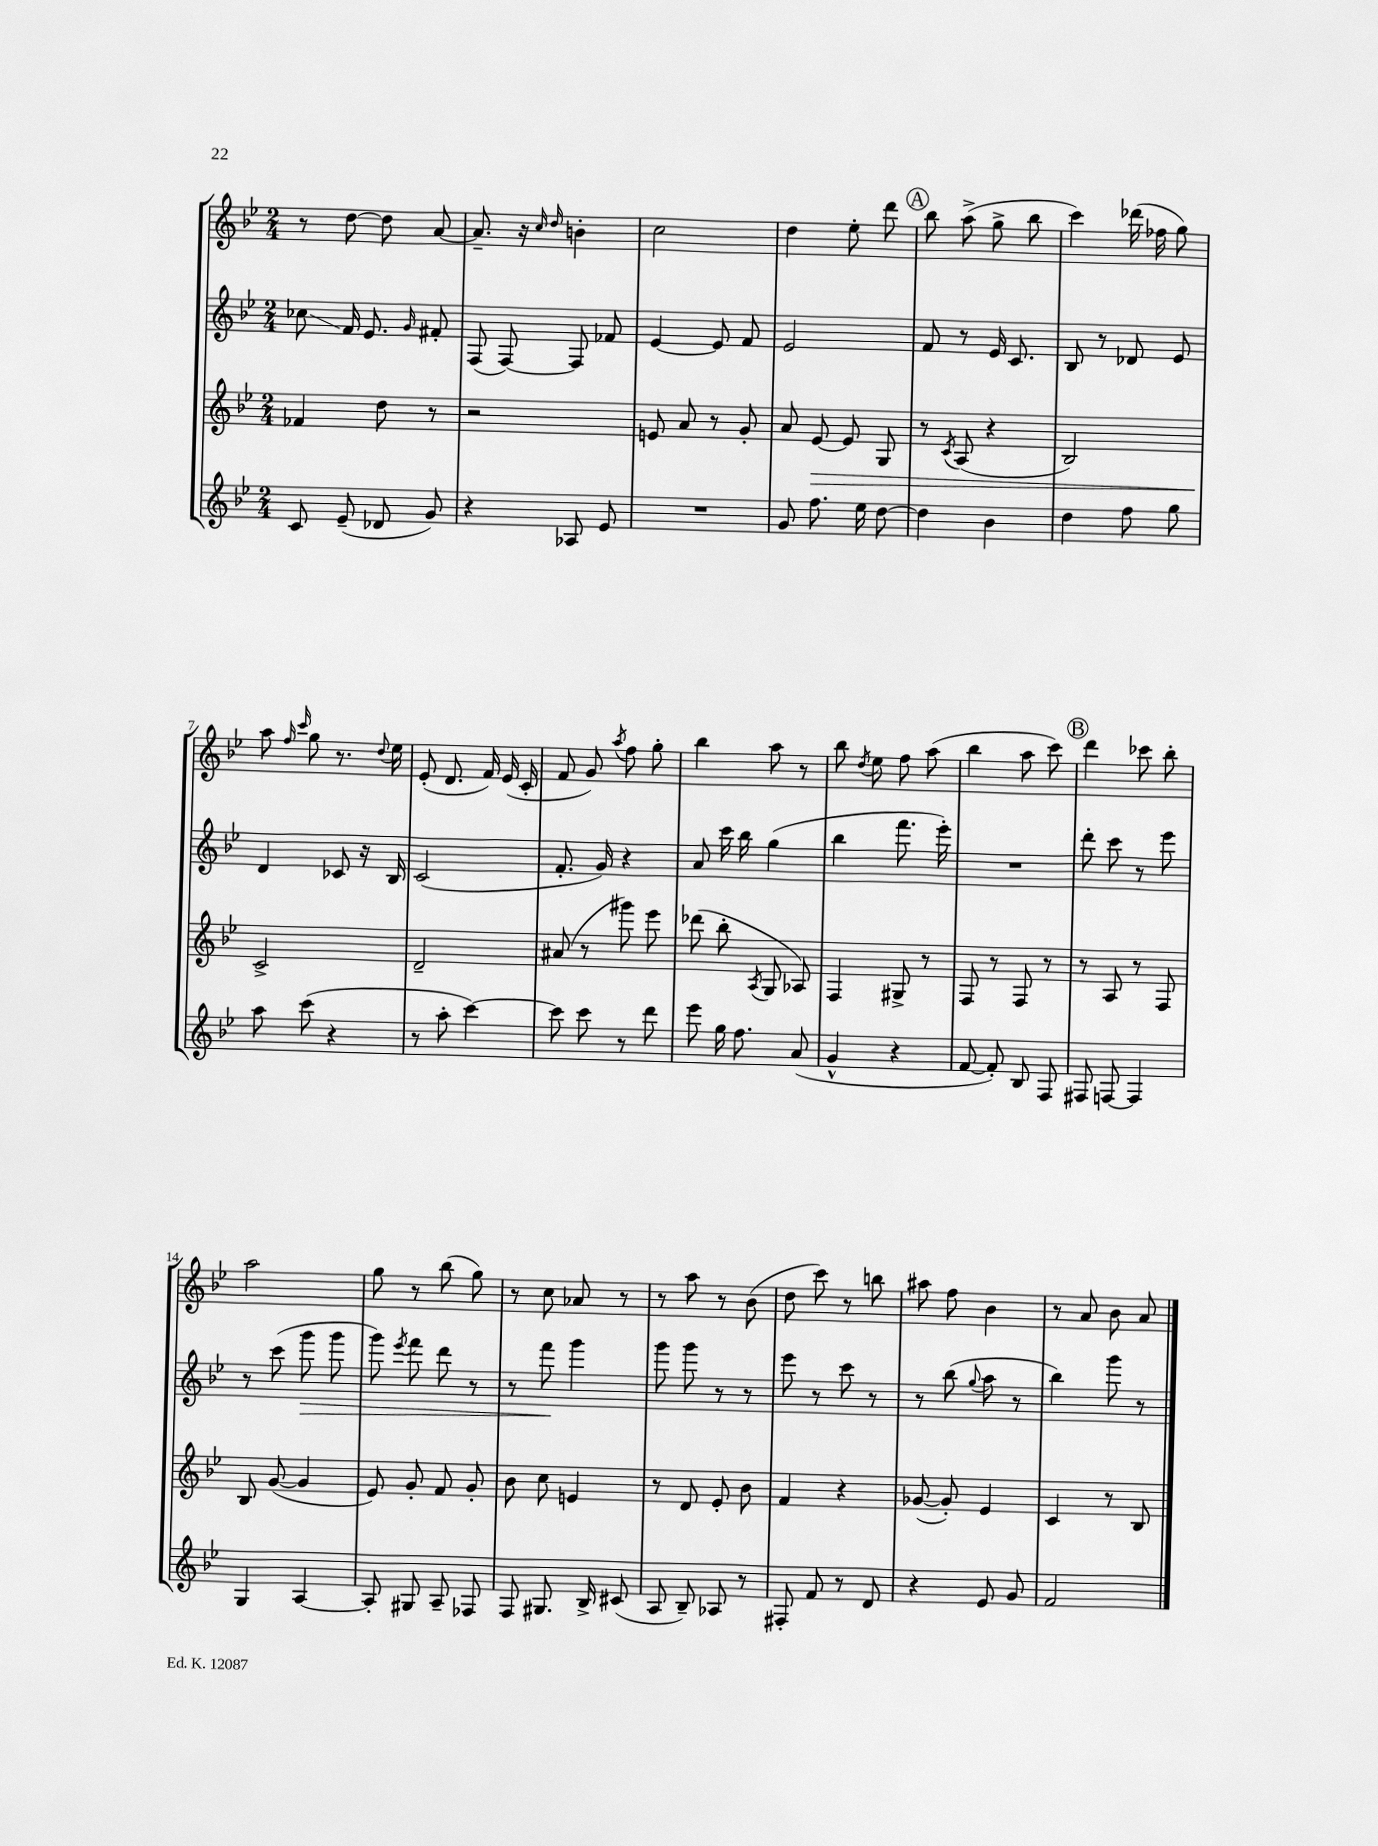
<<
\new StaffGroup <<
\new Staff = "s0" {
    \clef treble \key bes \major \numericTimeSignature \time 2/4
    \autoBeamOff r8 d''8~ d''8 a'8~ |
    a'8.-- r16 \grace { c''16 d''16 } b'4-. |
    c''2 |
    d''4 ees''8-. d'''8 |
    \mark \markup { \circle "A" } bes''8 a''8->( g''8-> bes''8 |
    c'''4) des'''16( fes''16 g''8) |
    a''8 \grace { f''16 c'''16 } g''8 r8. \appoggiatura { d''8 } ees''16 |
    ees'8-.( d'8. f'16) ees'16( c'16-. |
    f'8 g'8) \acciaccatura { a''8 } f''8 g''8-. |
    bes''4 a''8 r8 |
    bes''8 \acciaccatura { d''8 } ees''8 f''8 a''8( |
    bes''4 a''8 c'''8) |
    \mark \markup { \circle "B" } d'''4 ces'''8 bes''8-. |
    a''2 |
    g''8 r8 bes''8( g''8) |
    r8 c''8 aes'8 r8 |
    r8 a''8 r8 bes'8( |
    d''8 c'''8) r8 b''8 |
    ais''8 f''8 bes'4 |
    r8 a'8 bes'8 a'8 \bar "|." |
}
\new Staff = "s1" {
    \clef treble \key bes \major \numericTimeSignature \time 2/4
    \autoBeamOff ces''8\glissando f'16 ees'8. \grace { g'16 } fis'8-. |
    f8( f8~) f8 fes'8 |
    ees'4~ ees'8 f'8 |
    ees'2 |
    \mark \markup { \circle "A" } f'8 r8 ees'16 c'8. |
    bes8 r8 des'8 ees'8 |
    d'4 ces'8 r16 bes16 |
    c'2( |
    f'8.-. g'16) r4 |
    a'8 c'''16 bes''16 g''4( |
    bes''4 f'''8. ees'''16-.) |
    R2 |
    \mark \markup { \circle "B" } d'''8-. c'''8 r8 ees'''8 |
    r8 c'''8( g'''8\> g'''8 |
    g'''8) \acciaccatura { ees'''8 } f'''8 d'''8 r8 |
    r8 f'''8\! g'''4 |
    g'''8 g'''8 r8 r8 |
    ees'''8 r8 c'''8 r8 |
    r8 bes''8( \appoggiatura { g''8 } a''8 r8 |
    bes''4) g'''8 r8 \bar "|." |
}
\new Staff = "s2" {
    \clef treble \key bes \major \numericTimeSignature \time 2/4
    \autoBeamOff fes'4 d''8 r8 |
    r2 |
    e'8 a'8 r8 g'8-. |
    a'8 ees'8~\> ees'8 g8 |
    \mark \markup { \circle "A" } r8 \acciaccatura { c'8 } a8( r4 |
    bes2) |
    c'2->\! |
    d'2-- |
    ais'8( r8 gis'''8) ees'''8 |
    des'''8( bes''8-. \acciaccatura { a8 } g8 aes8) |
    f4 gis8-> r8 |
    f8 r8 f8 r8 |
    \mark \markup { \circle "B" } r8 a8 r8 f8 |
    bes8 g'8~( g'4 |
    ees'8) g'8-. f'8 g'8-. |
    bes'8 c''8 e'4 |
    r8 d'8 ees'8-. bes'8 |
    f'4 r4 |
    ges'8~( ges'8-.) ees'4 |
    c'4 r8 bes8 \bar "|." |
}
\new Staff = "s3" {
    \clef treble \key bes \major \numericTimeSignature \time 2/4
    \autoBeamOff c'8 ees'8--( des'8 g'8) |
    r4 aes8 ees'8 |
    R2 |
    g'8 f''8. ees''16 d''8~ |
    \mark \markup { \circle "A" } d''4 bes'4 |
    d''4 f''8 g''8 |
    a''8 c'''8( r4 |
    r8 a''8-. c'''4~) |
    c'''8 c'''8 r8 d'''8 |
    ees'''8 g''16 f''8. a'8( |
    g'4-^ r4 |
    f'8~ f'8-.) bes8 f8 |
    \mark \markup { \circle "B" } fis8 f8~ f4 |
    g4 a4~ |
    a8-. gis8 a8-- fes8 |
    f8 gis8. bes16-> cis'8( |
    a8 bes8--) aes8 r8 |
    fis8-. f'8 r8 d'8 |
    r4 ees'8 g'8 |
    f'2 \bar "|." |
}
>>
>>
